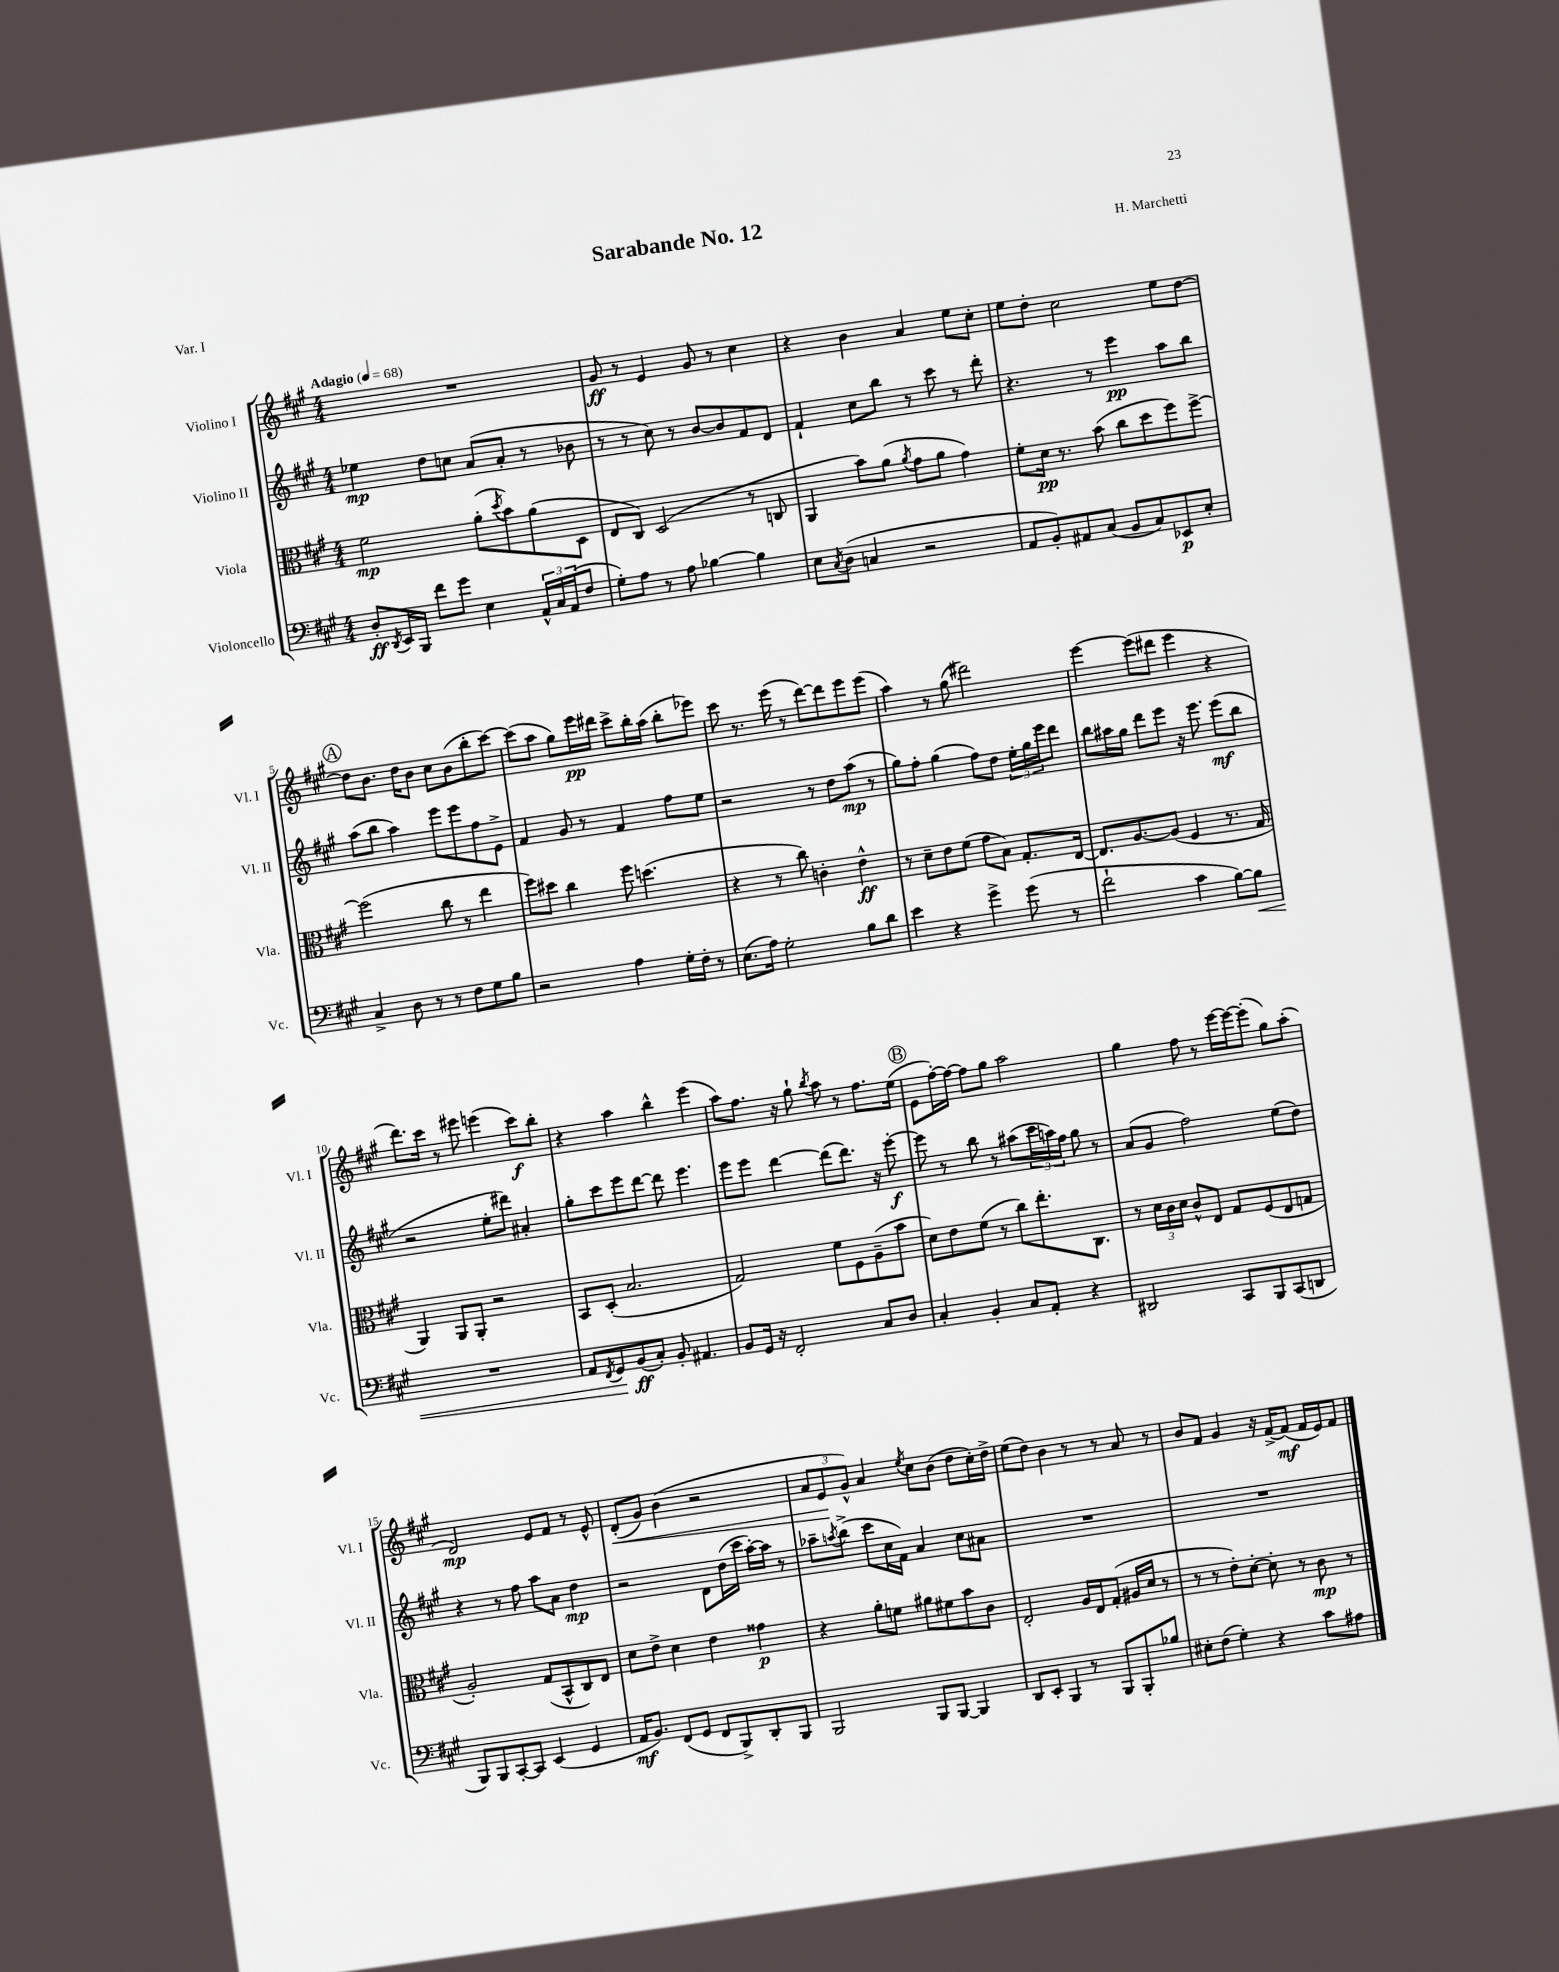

**kern	**kern	**kern	**kern
*staff4	*staff3	*staff2	*staff1
*clefF4	*clefC3	*clefG2	*clefG2
*k[f#c#g#]	*k[f#c#g#]	*k[f#c#g#]	*k[f#c#g#]
*M4/4	*M4/4	*M4/4	*M4/4
*MM68	*MM68	*MM68	*MM68
8D'/L	2f#\	4ee-\	1r
8qDD/	.	.	.
16EE/L	.	.	.
16BBB/JJ	.	.	.
8f#\L	.	8dd\L	.
8g#\J	.	8cc\J	.
4E\	(8a'\L	(8a/L	.
.	8qdd/	.	.
.	8b\)	8a'/J	.
24AA^^/LL	(8a\	8r	.
24C#/	.	.	.
(24AA/J	.	.	.
8F#/J	8D\J	8b-\	.
=	=	=	=
8G#'\L)	8E/L	8r	8g#/
8A\J	8C#/J)	8r	8r
8r	(2D/	8cc#\)	4e/
8A\	.	8r	.
[4B-\	.	[8b/L	8g#/
.	.	8b/]	8r
4B-\]	8r	8f#/	4cc#\
.	8C/	8d/J	.
=	=	=	=
8E\L	4AA/	4f#`/	4r
8qC#/	.	.	.
(8D\J	.	.	.
4C/	8b\L)	8cc#\L	4b\
.	(8a\J	8bb\J	.
.	8qa/	.	.
2r	8g#\L	8r	4a/
.	8a\J	8ccc#\	.
.	4g#\)	8r	8ee\L
.	.	8ddd'\	8cc#'\J
=	=	=	=
8AA/L	8f#'\L	4.r	8ee\L
8BB'/)	16d\Jk	.	8dd'\J
.	8.r	.	.
8AA#/	.	.	2cc#\
(8C#/J	(8b\	8r	.
8BB/L	8cc#\L	4eee\	.
8C#/)	8dd\	.	.
8EE-/	8ff#\)	8aa\L	8ee\L
8E'/J	[8ff#^\J	8bb\J	[8dd\J
=	=	=	=
4C#^/	(2ff#\]	(8aa\L	8dd\]L
.	.	8bb\J	8.b\J
8D\	.	4aa\)	.
.	.	.	16dd\LK
8r	.	.	8b\J
8r	8cc#\	8eee\L	8cc#\L
8F#\L	8r	8eee\	(8b\
8G#\	4ee\	8ff#\	8bb'\
8B\J	.	8e^\J	[8ccc#\J)
=	=	=	=
2r	8ff#\L)	4f#/	(8ccc#\]L
.	8dd#\J	.	8aa\J
.	4cc#\	8g#/	8gg#\L)
.	.	8r	16eee\L
.	.	.	16ddd#\JJ
4A\	8ff#\	4f#/	8ccc#^\L
.	(4.dd\	.	16bb'\L
.	.	.	(16aa\JJ
16G#'\LL	.	8ff#\L	8bb'\L
16F#'\JJ	.	.	.
8r	.	8ee\J	8eee-\J)
=	=	=	=
(8.E\L	4r	2r	8ccc#\
.	.	.	8.r
16A\Jk)	.	.	.
2G#'\	8r	.	.
.	.	.	(16eee\
.	8cc#\)	.	8r
.	4c'\	8r	[8ddd\L)
.	.	8dd\L	8ddd\]
8B\L	4e^^\	(8aa\J	8eee\
8d\J	.	8r	(8eee\J
=	=	=	=
4e\	8r	8gg#\L)	4aa\)
.	8d~\L	8ff#'\J	.
4r	8e\	(4gg#\	8r
.	(8f#\J	.	(8gg#\
4g#^\	8g#\L	8ff#\L)	2ddd#\)
.	8B\J)	8dd\J	.
(8g#\	8.G#'/L	24ee'\LL	.
.	.	24gg#\	.
.	.	24eee\J	.
8r	.	8ddd\J	.
.	[16E/Jk	.	.
=	=	=	=
2f#`\	8.E/]L	8bb\L	[4eee\
.	.	16aa#\L	.
.	[8.A/	16gg#\JJ	.
.	.	8ddd\L	(8eee\]L
.	(8A/]J	8eee\J	8ddd#\J
4c#\	4F#/	16r	4eee\
.	.	8.eee\	.
[8B\L)	8.r	(8eee\L	4r
8B\]J	.	8bb\J	.
.	16G#/	.	.
=	=	=	=
1r	4AA/)	2r	8.ddd\L)
.	.	.	16ccc#\Jk
.	8AA/L	.	8r
.	8AA'/J	.	8eee#\
.	2r	8ee'\L	(4eee\
.	.	8ddd#\J)	.
.	.	4a#'/	8ccc#\L)
.	.	.	8bb'\J
=	=	=	=
8AA/L	8BB/L	8gg#'\L	4r
8qFF#/	.	.	.
8GG#/	(8D'/J	8ccc#\	.
(8BB/	2.B/	8eee\	4aa\
8C#'/J)	.	[8ddd\J	.
8BB'/	.	8ddd\]	4bb^^\
4.AA#/	.	4.eee\	.
.	.	.	(4eee\
=	=	=	=
8BB/L	2G#/)	8eee\L	8aa\L)
16GG#/Jk	.	8eee\J	8.ff#\J
16r	.	.	.
2FF#'/	.	[4ddd\	.
.	.	.	16r
.	.	.	8gg#`\
.	.	.	8qbb/
.	8f#\L	(8ddd\]L	8aa\
.	8F#\	8.ddd\J)	8r
8C#/L	(8A~\	.	8.ff#\L
.	.	16r	.
8D/J	8b\J	[8eee'\	.
.	.	.	(16ee\Jk
=	=	=	=
4C#'/	8d\L)	8eee\]	8e\L
.	8e\	8r	[16ff#'\L)
.	.	.	16ff#\_JJ
4BB'/	(8f#\J	8bb\	8ff#\]L
.	8r	8r	8gg#\J
8C#/L	8cc#\L)	(8aa#\L	2aa\
8AA'/J	8.ee'\	24ccc#\L	.
.	.	24aa\)	.
.	.	24ff#\JJ	.
4r	.	8gg#\	.
.	8.C#\J	.	.
.	.	8r	.
=	=	=	=
2DD#/	8r	(8a/L	4gg#\
.	24d\LL	8g#/J	.
.	24c#\	.	.
.	24d\JJ	.	.
.	8c#^^/L	2ff#\)	8ff#\
.	8E/J	.	8r
8CC#/L	8G#/L	.	[16eee\LL
.	.	.	16eee\_J
8BBB/	(8F#/	.	(8eee'\]J
(8CC#/	8E/	(8ee\L	8gg#\L)
8DD/J	8G/J	8dd\J)	(8aa'\J
=	=	=	=
8BBB/L)	2A'/)	4r	2d/)
8BBB/	.	.	.
[8CC#'/	.	8r	.
8CC#/]J	.	8ff#\	.
(4EE/	(8G#/L	8aa\L	8e/L
.	8BB^^/	8a\J	8f#/J
4GG#/	8C#/)	4dd\	8r
.	8E/J	.	8e^^/
=	=	=	=
16AA/LK	8d\L	2r	(8d'/L
8.BB/J)	.	.	.
.	8e^\J	.	8g#/J)
(8FF#/L	4d\	.	(4b\
8GG#/J	.	.	.
8FF#/L	4e\	8d\L	2r
8BBB^/)	.	(16dd\L	.
.	.	16ccc#\JJ	.
8DD'/	4g##\	[16aa'\LL)	.
.	.	16aa\]JJ	.
8BBB/J	.	8r	.
=	=	=	=
2BBB/	4r	8aa-~\L	12a/L
.	.	.	12e/
.	.	8qaa/	.
.	.	(8bb^\J	.
.	.	.	12g#^^/J)
.	8a'\L	8ccc#\L	4a/
.	8f\J	16cc#\L	.
.	.	16f#\JJ)	.
.	.	.	8qee/
8BBB/L	8a#\L	4a/	8cc#\L
[8BBB/J	8f#\	.	(8b\J
4BBB/]	8b\	8cc#\L	8dd\L
.	8c#\J	8a#\J	16cc#'\L)
.	.	.	16dd^\JJ
=	=	=	=
8DD/L	2E'/	1r	(8ee\L
8EE'/J	.	.	8dd\J)
4BBB/	.	.	4b\
8r	16A/LL	.	8r
.	16E/J	.	.
8BBB/L	(8G#'/J	.	8r
8BBB'/	16A#/LL	.	8a/
.	16d/JJ	.	.
8B-/J	8r	.	8r
=	=	=	=
8E#'\L	8r	1r	8b/L
(8F#\J	8r	.	8f#/J
4G#'\)	8e'\L)	.	4g#/
.	[8d'\J	.	.
4r	8d'\]	.	16r
.	.	.	[16f#^/LK
.	8r	.	(8f#/]J
8c#\L	8c#\	.	16f#/LL
.	.	.	16e/J)
8A#\J	8r	.	8f#/J
==	==	==	==
*-	*-	*-	*-
